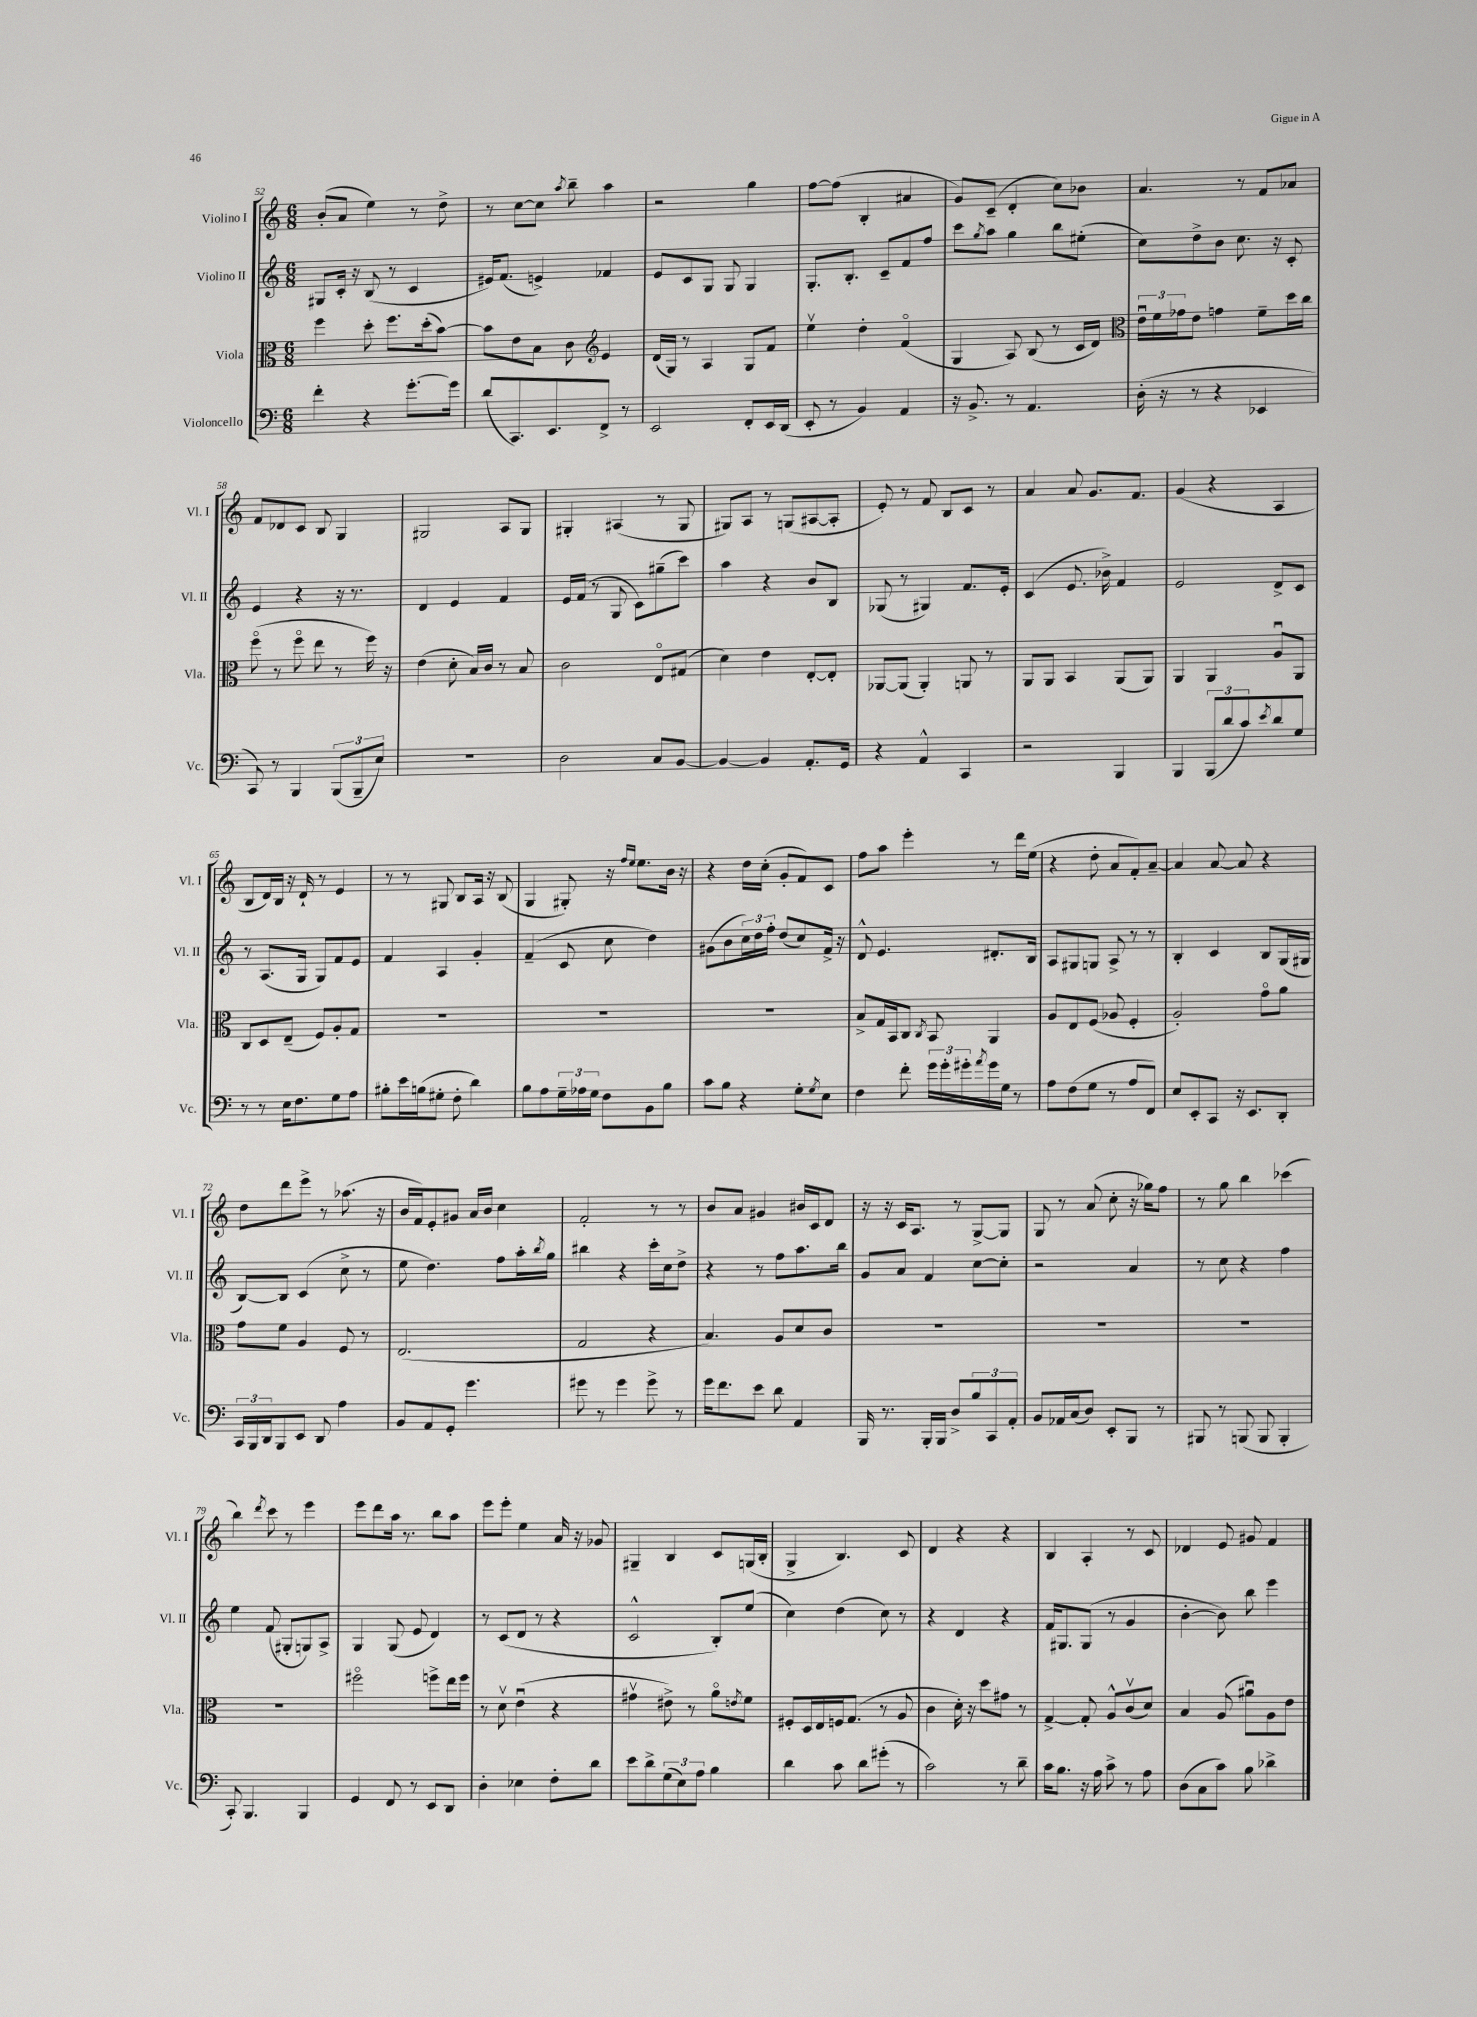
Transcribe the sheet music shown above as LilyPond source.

<<
\new StaffGroup <<
\new Staff = "s0" \with { instrumentName = "Violino I" shortInstrumentName = "Vl. I" } {
    \clef treble \key c \major \numericTimeSignature \time 6/8
    b'8-.( a'8 e''4) r8 d''8-> |
    r8 c''8~ c''8 \acciaccatura { a''8 } b''8-- a''4 |
    r2 g''4 |
    f''8~ f''8( b4-. ais'4 |
    g'8) c'8--( d'4-. c''8) bes'8 |
    a'4. r8 f'8 aes'8 |
    f'8 des'8 c'8 b8 g4 |
    gis2 a8 gis8 |
    gis4-. ais4( r8 gis8 |
    gis8) a8 r8 g8( ais8~ ais8-. |
    e'8-.) r8 f'8 b8 c'8 r8 |
    a'4 a'8 g'8. f'8. |
    g'4( r4 a4 |
    b8 d'16) b16 r16 d'16-! r8 e'4 |
    r8 r8 gis8 b8 a16 r16 b8( |
    g4 gis8-.) r16 \grace { f''16 e''16 } e''8. b'16 r16 |
    r4 d''16 c''16-.( g'8-. f'8) c'8 |
    f''8 a''8 e'''4-. r8 d'''16 e''16( |
    r4 d''8-. a'8 f'8-.) a'8~-- |
    a'4 a'8~ a'8 r4 |
    d''8 d'''8 e'''8-> r8 aes''8.( r16 |
    b'16 f'16) e'8-. gis'8 a'16 b'16 c''4 |
    f'2-. r8 r8 |
    b'8 a'8 gis'4 bis'16 c'16 d'8 |
    r16 r16 c'16 a8. r8 g8~-> g8 |
    g8 r8 a'8( c''8-. r16 ges''16) f''8 |
    r8 g''8 b''4 ces'''4( |
    b''4) \acciaccatura { d'''8 } c'''8 r8 e'''4 |
    e'''8 d'''8 a''16 r8. b''8 a''8 |
    e'''8 e'''8-. e''4 a'16 r16 ges'8 |
    gis4-- b4 c'8 g16( b16-. |
    g4-> b4.) c'8 |
    d'4 r4 r4 |
    b4 a4-. r8 c'8 |
    des'4 e'8 gis'8 f'4 \bar "|." |
}
\new Staff = "s1" \with { instrumentName = "Violino II" shortInstrumentName = "Vl. II" } {
    \clef treble \key c \major \numericTimeSignature \time 6/8
    gis8 c'16-. r16 b8( r8 c'4 |
    eis'16) f'8.( e'4->) fes'4 |
    e'8 c'8 g8 g8 g4 |
    g8.-. b8.-. c'8-- f'8 f''8 |
    c'''8 \acciaccatura { g''8 } a''8 g''4 b''8 eis''8-.( |
    c''8) d''8-> b'8 c''8. r16 c'8-. |
    e'4 r4 r16 r8. |
    d'4 e'4 f'4 |
    e'16 f'16( r8 g8 c'8) gis''8--( c'''8) |
    a''4 r4 b'8 b8 |
    ges8( r8 gis4) f'8. e'16-. |
    c'4( e'8. bes'16->) f'4 |
    e'2 d'8-> c'8 |
    r8 a8.( g16 g8) f'8 e'8 |
    f'4 a4 g'4-. |
    f'4--( c'8 c''8 d''4) |
    gis'8( b'8 \tuplet 3/2 { c''16) d''16 f''16-. } d''8( c''8) f'16-> r16 |
    d'8-^ e'4. dis'8.-. b16 |
    a8 gis8 g8 a8-> r8 r8 |
    b4-. c'4 b8 g16( gis16 |
    b8~) b8 c'4( c''8-> r8 |
    e''8 d''4.) f''8 a''16-. \acciaccatura { b''8 } g''16 |
    bis''4 r4 c'''16-. c''16 d''8-> |
    r4 r8 f''8 a''8. b''16 |
    g'8 a'8 f'4 c''8~ c''8-. |
    r2 a'4 |
    r8 c''8 r4 f''4 |
    e''4 f'8( gis8-. g8) a8-> |
    g4 g8( e'8 d'4) |
    r8 c'8( d'8 r8 r4 |
    c'2-^ b8-.) e''8( |
    c''4) d''4( c''8) r8 |
    r4 d'4 r4 |
    f'16 gis8. gis8( r8 g'4 |
    b'4~-. b'8) b''8 e'''4 \bar "|." |
}
\new Staff = "s2" \with { instrumentName = "Viola" shortInstrumentName = "Vla." } {
    \clef alto \key c \major \numericTimeSignature \time 6/8
    f''4 d''8-. f''8. d''16-.( b'8~) |
    b'8 e'8 b8 c'8 \clef treble e'4 |
    d'16( g16) r8 a4 g8 f'8 |
    e''4\upbow d''4-. f'4\flageolet( |
    g4 a8) b8( r8 c'16 d'16) |
    \clef alto \tuplet 3/2 { e'16\downbow f'16 ges'16 } e'8 g'4 f'8-- d''16 c''16 |
    f''8\flageolet( r8 f''8\flageolet e''8 r8 f''16) r16 |
    e'4( d'8-. b16) c'16 r8 b8 |
    c'2 e8\flageolet gis8( |
    d'4) e'4 e8~-. e8-. |
    aes,8~ aes,8( aes,4-.) a,8 r8 |
    a,8 a,8 b,4 a,8( a,8) |
    a,4 a,4 a8\downbow a,8 |
    c8 d8 e8--( f8) a8-. g8 |
    R2. |
    R2. |
    R2. |
    b8-> g16 b,16 c8 \acciaccatura { c8 } b,8 a,4 |
    a8 e8 f8( aes8 f4-. |
    a2-.) g'8\flageolet a'8 |
    g'8 f'8 a4 f8 r8 |
    e2.( |
    g2 r4 |
    b4.) a8 d'8 c'8 |
    R2. |
    R2. |
    R2. |
    R2. |
    fis''2\flageolet f''8-> e''16 f''16 |
    r8 d'8\upbow e'4\downbow( r4 |
    gis'4\upbow eis'8->) r8 a'8\flageolet \acciaccatura { e'8 } f'8 |
    fis8-. d16 e16 f16 g8.( r8 a8 |
    c'4 d'16-.) r16 d''8 gis'8 r8 |
    g4~-> g8-. a8-^ c'8\upbow( d'8) |
    b4 a8( ais'8\downbow) a8 e'8 \bar "|." |
}
\new Staff = "s3" \with { instrumentName = "Violoncello" shortInstrumentName = "Vc." } {
    \clef bass \key c \major \numericTimeSignature \time 6/8
    f'4-. r4 g'8.~-. g'16 |
    d'8( c,8.) e,8. f,8-> r8 |
    e,2 f,8-. e,16 d,16( |
    e,8-. r8 b,4) a,4 |
    r16 b,8.-> r8 a,4. |
    d16-.( r16 r8 r4 ees,4 |
    c,8) r8 b,,4 \tuplet 3/2 { b,,8( b,,8-- e8) } |
    R2. |
    d2 c8 b,8~ |
    b,4~ b,4 a,8.-. g,16 |
    r4 a,4-^ c,4 |
    r2 b,,4 |
    b,,4 \tuplet 3/2 { b,,8( d'8 c'8) } \acciaccatura { e'8 } d'8 g8 |
    r8 r8 e16 f8. g8 a8 |
    bis8-. e'16 b16( gis8-. f8-. d'4) |
    b8 a8 \tuplet 3/2 { g16-- aes16 g16 } f8 b,8 b8 |
    c'8 b8 r4 g8-. \acciaccatura { g8 } e8 |
    f4 f'8-. \tuplet 3/2 { g'16 g'16-. gis'16-. } \acciaccatura { a'8 } gis'16 g16 r8 |
    a8 f8( g8 r8 a8 f,8) |
    e8 e,8-. c,8 r16 e,8. d,8-. |
    \tuplet 3/2 { c,16 b,,16 d,16 } b,,8 e,8 d,8 a4 |
    b,8 a,8 g,8-. g'4. |
    gis'8 r8 gis'4 gis'8-> r8 |
    g'16 f'8. e'8 d'8 a,4 |
    b,,16 r8. b,,16-. b,,16 d8-> \tuplet 3/2 { b8 c,8 a,8-. } |
    b,8 aes,16 c16( d8) e,8-. b,,8 r8 |
    bis,,8 r8 b,,8( b,,8 b,,4-. |
    c,8-.) b,,4. b,,4 |
    g,4 f,8 r8 e,8 d,8 |
    d4-. ees4 f8-. d'8 |
    e'8 d'8-> \tuplet 3/2 { g8( e8) a8 } b4 |
    d'4 c'8 d'8 gis'8-.( r8 |
    c'2) r8 d'8-- |
    c'16 b8. r16 a16 c'8-> r8 a8 |
    d8( c8 c'8) b8 des'4-> \bar "|." |
}
>>
>>
\layout { \context { \Score currentBarNumber = #52 } }
